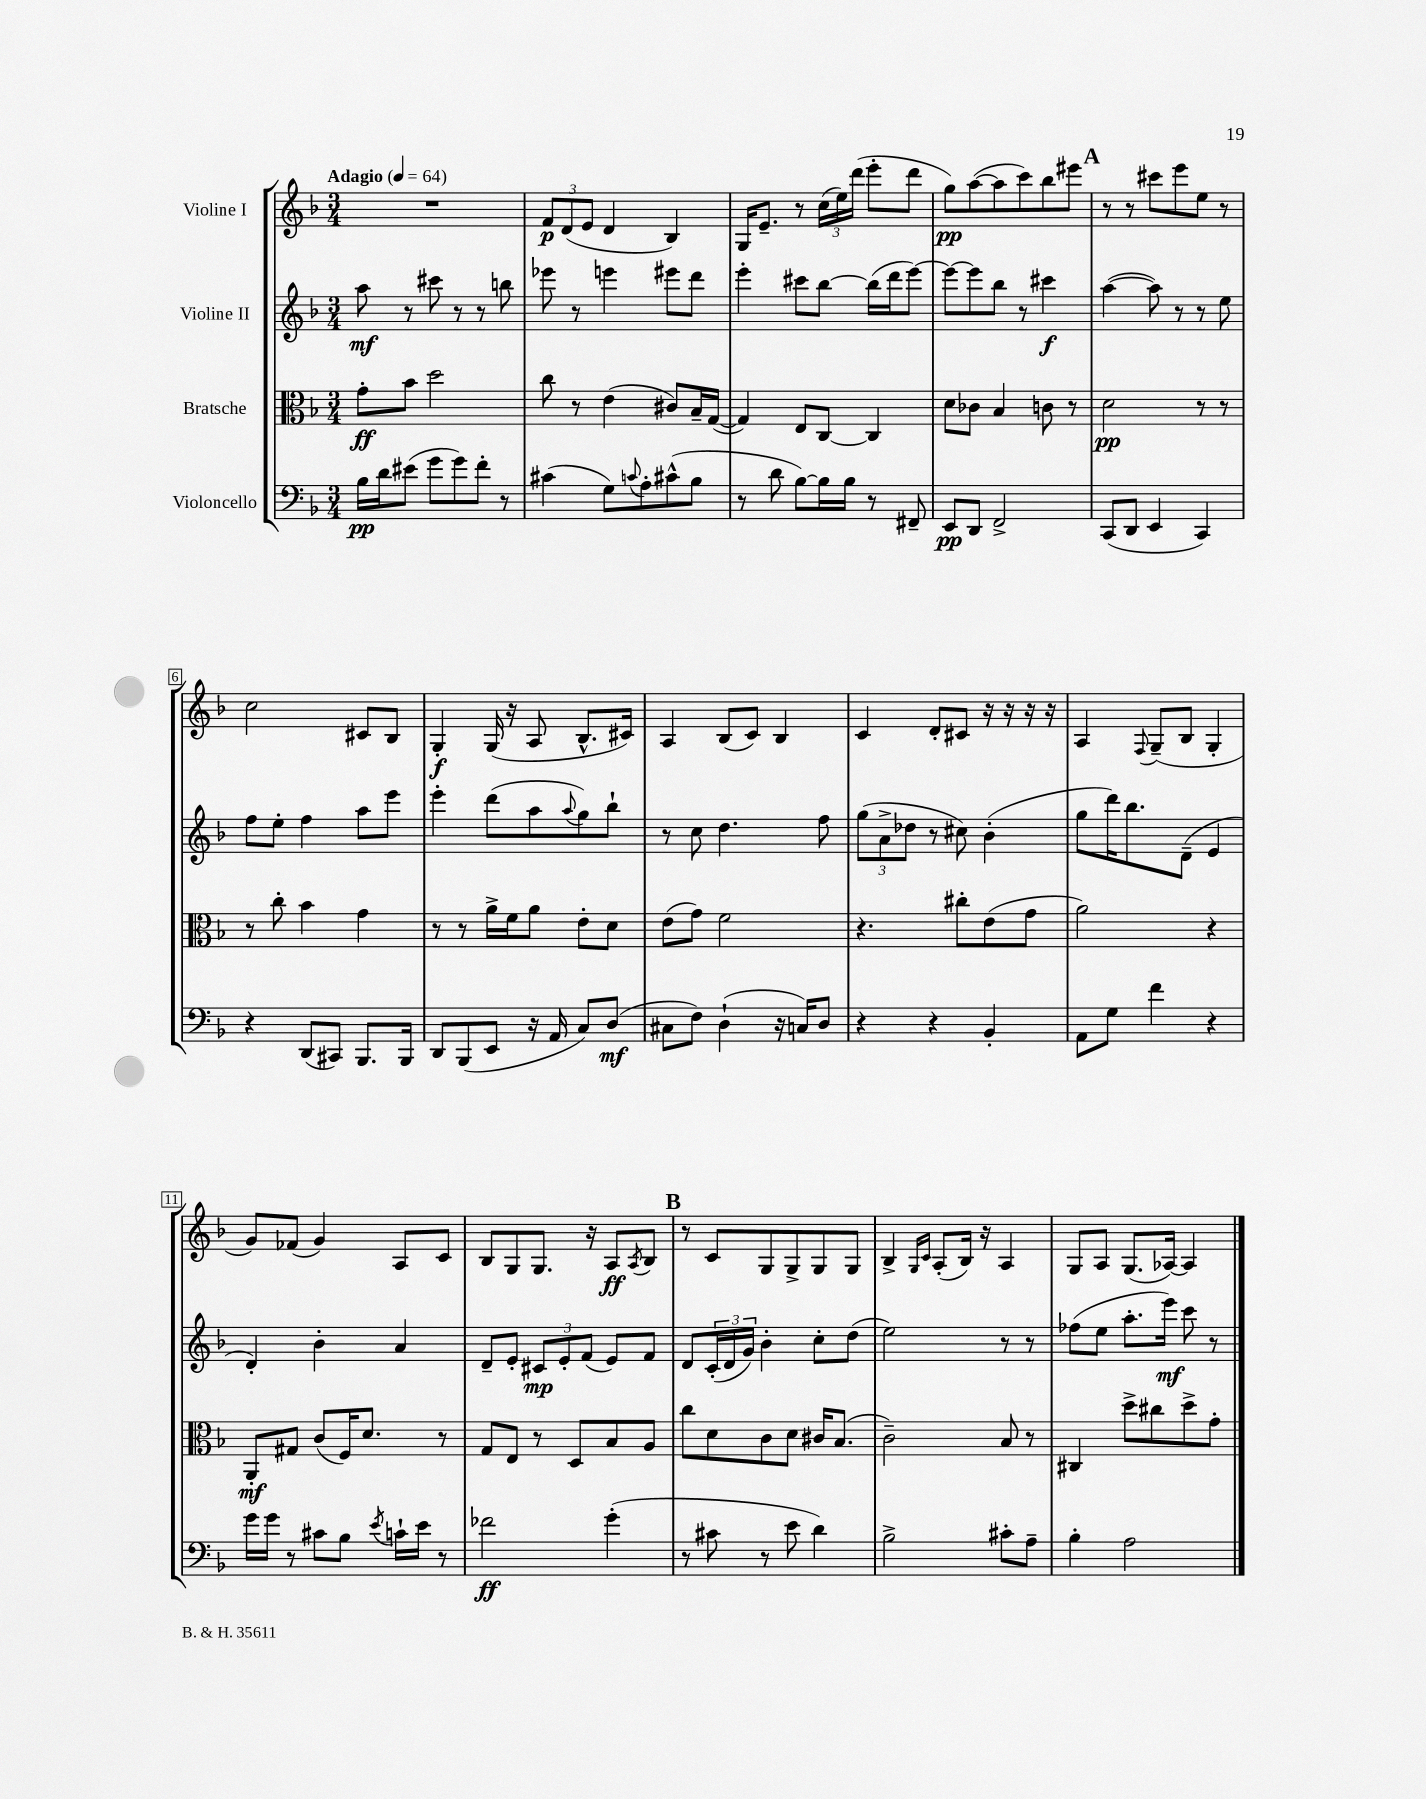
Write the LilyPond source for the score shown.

<<
\new StaffGroup <<
\new Staff = "s0" \with { instrumentName = "Violine I" } {
    \clef treble \key f \major \numericTimeSignature \time 3/4 \tempo "Adagio" 4 = 64
    R2. |
    \tuplet 3/2 { f'8\p d'8( e'8 } d'4 bes4) |
    g16 e'8.-- r8 \tuplet 3/2 { c''16( e''16) d'''16( } e'''8-. d'''8 |
    g''8\pp) a''8~( a''8 c'''8) bes''8 eis'''8 |
    \mark \markup { \bold "A" } r8 r8 cis'''8 e'''8 e''8 r8 |
    c''2 cis'8 bes8 |
    g4-.\f g16( r16 a8 bes8.-^ cis'16) |
    a4 bes8( c'8) bes4 |
    c'4 d'8-. cis'8 r16 r16 r16 r16 |
    a4 \appoggiatura { f8 } g8--( bes8 g4-. |
    g'8) fes'8( g'4) a8 c'8 |
    bes8 g8 g8. r16 a8\ff \acciaccatura { a8 } bes8 |
    \mark \markup { \bold "B" } r8 c'8 g8 g8-> g8 g8 |
    bes4-> \grace { g16 c'16 } a8-.( bes16) r16 a4 |
    g8 a8 g8.( aes16~) aes4 \bar "|." |
}
\new Staff = "s1" \with { instrumentName = "Violine II" } {
    \clef treble \key f \major \numericTimeSignature \time 3/4
    a''8\mf r8 cis'''8 r8 r8 b''8 |
    ees'''8 r8 e'''4 eis'''8 d'''8 |
    e'''4-. cis'''8 bes''8~ bes''16( d'''16 e'''8~) |
    e'''8~ e'''8 bes''8 r8 cis'''4\f |
    \mark \markup { \bold "A" } a''4~( a''8) r8 r8 e''8 |
    f''8 e''8-. f''4 a''8 e'''8 |
    e'''4-. d'''8( a''8 \appoggiatura { a''8 } g''8) bes''8-! |
    r8 c''8 d''4. f''8 |
    \tuplet 3/2 { g''8( a'8-> des''8 } r8 cis''8) bes'4-.( |
    g''8 d'''16) bes''8. d'8--( e'4 |
    d'4-.) bes'4-. a'4 |
    d'8-- e'8-. \tuplet 3/2 { cis'8\mp e'8-. f'8( } e'8) f'8 |
    \mark \markup { \bold "B" } d'8 \tuplet 3/2 { c'16-.( d'16 g'16) } bes'4-. c''8-. d''8( |
    e''2) r8 r8 |
    fes''8( e''8 a''8.-. e'''16\mf) c'''8 r8 \bar "|." |
}
\new Staff = "s2" \with { instrumentName = "Bratsche" } {
    \clef alto \key f \major \numericTimeSignature \time 3/4
    g'8-.\ff bes'8 d''2 |
    c''8 r8 e'4( cis'8) bes16-- g16~( |
    g4) e8 c8~ c4 |
    d'8 ces'8 bes4 c'8 r8 |
    \mark \markup { \bold "A" } d'2\pp r8 r8 |
    r8 c''8-. bes'4 g'4 |
    r8 r8 a'16-> f'16 a'8 e'8-. d'8 |
    e'8( g'8) f'2 |
    r4. cis''8-. e'8( g'8 |
    a'2) r4 |
    a,8-.\mf gis8 c'8( f16) d'8. r8 |
    g8 e8 r8 d8 bes8 a8 |
    \mark \markup { \bold "B" } c''8 d'8 c'8 d'8 cis'16 bes8.( |
    c'2--) bes8 r8 |
    cis4 d''8-> cis''8 d''8-> g'8-. \bar "|." |
}
\new Staff = "s3" \with { instrumentName = "Violoncello" } {
    \clef bass \key f \major \numericTimeSignature \time 3/4
    bes16\pp d'16 eis'8( g'8 g'8) f'8-. r8 |
    cis'4( g8) \appoggiatura { c'8 } a8-. cis'8-^( bes8 |
    r8 d'8 bes8~) bes16 bes16 r8 fis,8-- |
    e,8\pp d,8 f,2-> |
    \mark \markup { \bold "A" } c,8( d,8 e,4 c,4) |
    r4 d,8( cis,8) bes,,8. bes,,16 |
    d,8 bes,,8( e,8 r16 a,16 c8) d8\mf( |
    cis8 f8) d4-!( r16 c16) d8 |
    r4 r4 bes,4-. |
    a,8 g8 f'4 r4 |
    g'16 g'16 r8 cis'8 bes8 \acciaccatura { e'8 } c'16-! e'16 r8 |
    fes'2\ff g'4-.( |
    \mark \markup { \bold "B" } r8 cis'8 r8 e'8 d'4) |
    bes2-> cis'8-. a8-- |
    bes4-. a2 \bar "|." |
}
>>
>>
\layout { \context { \Score \override BarNumber.stencil = #(make-stencil-boxer 0.1 0.3 ly:text-interface::print) } }
